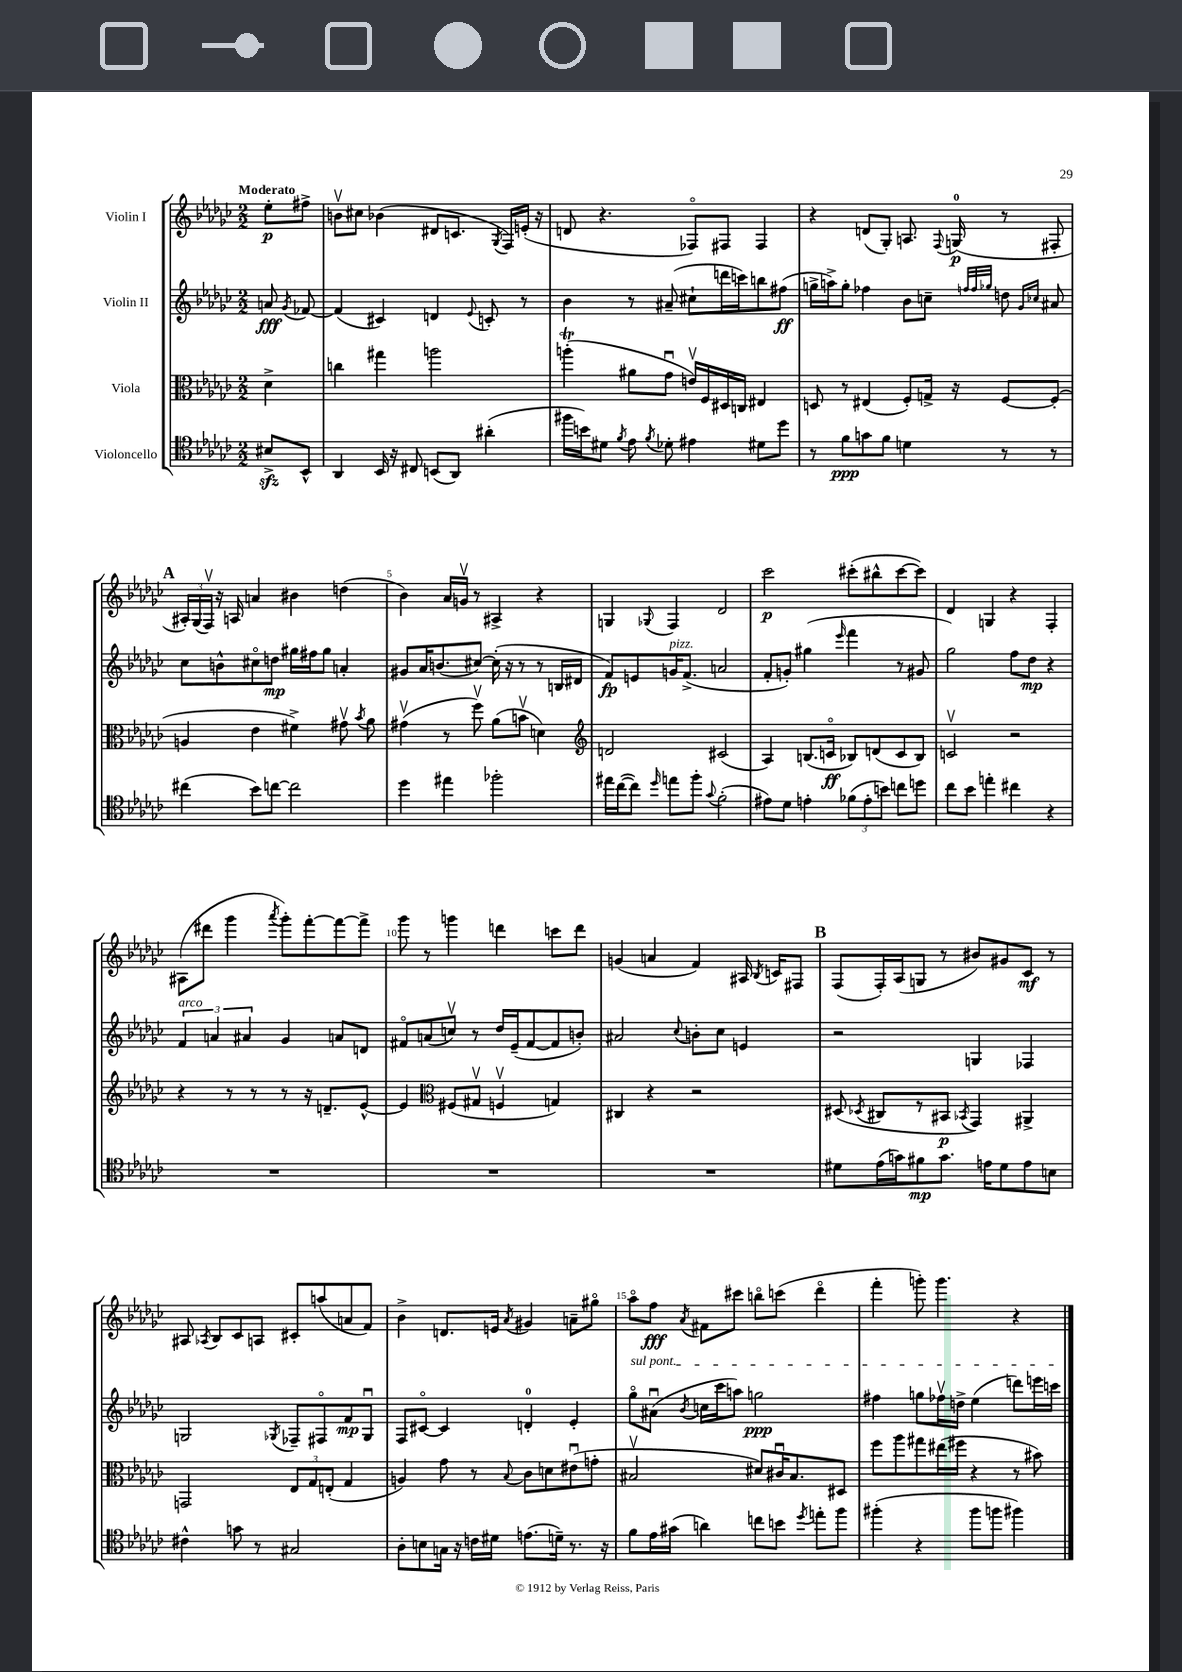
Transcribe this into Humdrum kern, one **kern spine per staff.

**kern	**dynam	**kern	**dynam	**kern	**dynam	**kern	**dynam
*part4	*part4	*part3	*part3	*part2	*part2	*part1	*part1
*staff4	*staff4	*staff3	*staff3	*staff2	*staff2	*staff1	*staff1
*I"Violoncello	*	*I"Viola	*	*I"Violin II	*	*I"Violin I	*
*clefC4	*	*clefC3	*	*clefG2	*	*clefG2	*
*k[b-e-a-d-g-c-]	*	*k[b-e-a-d-g-c-]	*	*k[b-e-a-d-g-c-]	*	*k[b-e-a-d-g-c-]	*
*M2/2	*	*M2/2	*	*M2/2	*	*M2/2	*
=	=	=	=	=	=	=	=
!	!	!	!	!	!	!LO:TX:a:B:t=Moderato	!
8B#Xzz^/L	.	4d-^\	.	8an/	fff	8ee-'\L	p
.	.	.	.	8qg-/	.	.	.
8BB-^^/J	.	.	.	[8f-X/	.	8ff#X^\J	.
=1	=1	=1	=1	=1	=1	=1	=1
4AA-/	.	4ccn\	.	(4f-/]	.	8bnv\L	.
.	.	.	.	.	.	8cc#X\J	.
16BB-/	.	4gg#X\	.	4c#X/)	.	(4b-X\	.
16r	.	.	.	.	.	.	.
8C#X/	.	.	.	.	.	.	.
(8BBn/L	.	2aan\	.	4dn/	.	8d#X/L	.
8AA-/J)	.	.	.	.	.	8.cn/J	.
.	.	.	.	8qqe-/	.	.	.
(4a#X'\	.	.	.	8cn'/	.	.	.
.	.	.	.	.	.	8qG-/	.
.	.	.	.	.	.	16F/LL)	.
.	.	.	.	8r	.	(16en'/JJ	.
.	.	.	.	.	.	16r	.
=2	=2	=2	=2	=2	=2	=2	=2
16ff#X\LL	.	(4aant'\	.	4b-\	.	8dn/	.
16bn\J)	.	.	.	.	.	.	.
8d#X\J	.	.	.	.	.	4.r	.
8qf/	.	.	.	.	.	.	.
8e-\	.	8a#X\L	.	8r	.	.	.
8qf/	.	.	.	.	.	.	.
8d-X'\	.	8g-u\J	.	(8a#X~/	.	.	.
4e#X\	.	16env/LL)	.	8cc#X`\L	.	8F-X/L)	.
.	.	16F/	.	.	.	.	.
.	.	16D#X/	.	16dddn\L	.	8F#X/J	.
.	.	16Cn/JJ	.	16cccn\J)	.	.	.
8d#X\L	.	4E#X/	.	8bbn\	.	4F#/	.
8dd-\J	.	.	.	(8ff#X\J	ff	.	.
=3	=3	=3	=3	=3	=3	=3	=3
8r	.	8Dn/	.	16ggn^\LL	.	4r	.
.	.	.	.	16aan^\J)	.	.	.
8f\L	ppp	8r	.	8gg'\J	.	.	.
8gn\	.	(4E#X/	.	4ff-X\	.	(8dn/L	.
8f\J	.	.	.	.	.	8G-'/J)	.
4dn\	.	8F'/L)	.	8b-\L	.	8.An/	.
.	.	16Gn^/Jk	.	8ccn~\J	.	.	.
.	.	.	.	.	.	8qqF/	.
.	.	16r	.	.	.	(16Gn/	p
.	.	.	.	32qqffn/LLL	.	.	.
.	.	.	.	32qqff/	.	.	.
.	.	.	.	32qqgg-X/JJJ	.	.	.
8r	.	[8F/L	.	8ddn\	.	8r	.
.	.	.	.	16qqg-/LL	.	.	.
.	.	.	.	16qqcc-X/JJ	.	.	.
8r	.	(8F'/J]	.	8a#X/	.	8F#X'/	.
!!LO:LB:g=z
!!LO:REH:place=s1:t=A
=4	=4	=4	=4	=4	=4	=4	=4
(4cc#X\	.	4An/	.	8cc-\L	.	24A#X'/LL)	.
.	.	.	.	.	.	(24G-/	.
.	.	.	.	.	.	24Fv/JJ)	.
.	.	.	.	8bn^^\	.	16r	.
.	.	.	.	.	.	16An/	.
8b-\L)	.	4e-\	.	8cc#X\	.	4an/	.
[8ccn\J	.	.	.	8ddn\J	mp	.	.
2cc\]	.	4f#X^\)	.	16gg#X\LL	.	4b#X\	.
.	.	.	.	16ff#X\J	.	.	.
.	.	.	.	8gg#\J	.	.	.
.	.	8g#Xv\	.	4an'/	.	(4ddn\	.
.	.	8qb-/	.	.	.	.	.
.	.	8a-\	.	.	.	.	.
=5	=5	=5	=5	=5	=5	=5	=5
4dd-\	.	(4g#Xv\	.	8g#X/L	.	4b-\)	.
.	.	.	.	16a-/K	.	.	.
.	.	.	.	(8.bn/	.	.	.
4ee#X\	.	8r	.	.	.	16a-/LL	.
.	.	.	.	.	.	16gnv/JJ	.
.	.	8ffv\)	.	[8cc#X/J)	.	8r	.
2ff-X'\	.	(8a-\L	.	(16cc#'\]	.	4A#X^/	.
.	.	.	.	16r	.	.	.
.	.	8bnv\J	.	8r	.	.	.
.	.	4dn\)	.	8r	.	4r	.
.	.	.	.	16Bn/LL	.	.	.
.	.	.	.	16d#X/JJ	.	.	.
=6	=6	=6	=6	=6	=6	=6	=6
*	*	*clefG2	*	*	*	*	*
16ee#X\LL	.	2dn/	.	8f/L)	fp	4Gn/	.
([16cc-\J	.	.	.	.	.	.	.
8cc-\J])	.	.	.	8en/	.	.	.
16qqdd-/	.	.	.	.	.	8qqG-X/	.
!	!	!	!	!LO:TX:a:i:t=pizz.	!	!	!
8een\L	.	.	.	16gn/K	.	4F/	.
.	.	.	.	(8.f^/J	.	.	.
8ff'\J	.	.	.	.	.	.	.
8qqg-/	.	.	.	.	.	.	.
(2f'\	.	(2c#X/	.	2an/	.	2d-/	.
=7	=7	=7	=7	=7	=7	=7	=7
8e#X\L)	.	4A-/)	.	8f'/L	.	2ccc-\	p
8d-\J	.	.	.	8gn'/J)	.	.	.
4en'\	.	(8.Bn/L	.	(4gg#X\	.	.	.
.	.	16cn/Jk	ff	.	.	.	.
.	.	.	.	16qqeee-/	.	.	.
(12f-X\L	.	8B-X/L)	.	4fff\	.	(8ccc#X'\L	.
12e'\	.	.	.	.	.	.	.
.	.	(8dn/	.	.	.	8bb#X^^\	.
12bn\J)	.	.	.	.	.	.	.
8ccn\L	.	8c/	.	8r	.	[8ccc#\	.
8ddn\J	.	8B-/J)	.	8g#X/	.	8ccc#\J])	.
=8	=8	=8	=8	=8	=8	=8	=8
8cc-\L	.	2cnv/	.	2gg-\)	.	4d-/	.
8b-\J	.	.	.	.	.	.	.
4een'\	.	.	.	.	.	4Gn/	.
4cc#X\	.	2r	.	8ff\L	.	4r	.
.	.	.	.	8dd-\J	mp	.	.
4r	.	.	.	4r	.	4F'/	.
!!LO:LB:g=z
=9	=9	=9	=9	=9	=9	=9	=9
!	!	!	!	!LO:TX:a:i:t=arco	!	!	!
1r	.	4r	.	6f/	.	(8A#X\L	.
.	.	.	.	.	.	8ddd#X\J	.
.	.	.	.	6an/	.	.	.
.	.	8r	.	.	.	4ggg-\	.
.	.	.	.	6a#X/	.	.	.
.	.	8r	.	.	.	.	.
.	.	.	.	.	.	8qaaa-/	.
.	.	8r	.	4g-/	.	8ggg-'\L)	.
.	.	16r	.	.	.	[8fff'\	.
.	.	8.dn~/L	.	.	.	.	.
.	.	.	.	8an/L	.	8fff\_	.
.	.	[8e-^^/J	.	8dn/J	.	8fff^\J]	.
=10	=10	=10	=10	=10	=10	=10	=10
1r	.	4e-/]	.	8f#X/L	.	8ggg-\	.
.	.	.	.	(8an/	.	8r	.
*	*	*clefC3	*	*	*	*	*
.	.	(8F#X/L	.	8ccnv/J)	.	4gggn\	.
.	.	8G#Xv/J	.	8r	.	.	.
.	.	4Fnv/	.	16dd-/LL	.	4dddn\	.
.	.	.	.	(16e-~/J	.	.	.
.	.	.	.	[8f#/	.	.	.
.	.	4Gn/)	.	8f#/]	.	8cccn\L	.
.	.	.	.	8bn'/J)	.	8ddd\J	.
=11	=11	=11	=11	=11	=11	=11	=11
1r	.	4C#X/	.	2a#X/	.	(4gn/	.
.	.	4r	.	.	.	4an/	.
.	.	.	.	8qqcc-/	.	.	.
.	.	2r	.	8bn'\L	.	4f/)	.
.	.	.	.	8cc-\J	.	.	.
.	.	.	.	4en/	.	16A#X/	.
.	.	.	.	.	.	8qB-/	.
.	.	.	.	.	.	16cn/KL	.
.	.	.	.	.	.	8F#X/J	.
!!LO:REH:place=s1:t=B
=12	=12	=12	=12	=12	=12	=12	=12
8d#X\L	.	(8D#X/	.	2r	.	(8F/L	.
.	.	8qD-X/	.	.	.	.	.
(16e-\L	.	8C#X/L	.	.	.	16F'/L)	.
16gn\J)	.	.	.	.	.	(16A-/J	.
8f#X\	mp	8r	.	.	.	8Gn/J	.
8.g\J	.	8BB#X/J	p	.	.	8r	.
.	.	8qBB-X/	.	.	.	.	.
.	.	4GG-/)	.	4Gn/	.	8b#X/L)	.
16en\KL	.	.	.	.	.	.	.
8d#\	.	.	.	.	.	8g#X/	.
8e\	.	4AA#X^/	.	4F-X/	.	8c-/J	mf
8Bn\J	.	.	.	.	.	8r	.
!!LO:LB:g=z
=13	=13	=13	=13	=13	=13	=13	=13
4c#X^^\	.	2GGn/	.	2Gn/	.	8A#X/	.
.	.	.	.	.	.	8qA-X/	.
.	.	.	.	.	.	8B-/L	.
8gn\	.	.	.	.	.	8c-/	.
8r	.	.	.	.	.	8An/J	.
.	.	.	.	8qG-X/	.	.	.
2G#X/	.	12E-/L	.	8F-X~/L	.	8c#X'/L	.
.	.	12G-/	.	.	.	.	.
.	.	.	.	8F#X/	.	(8aan/	.
.	.	(12En'/J	.	.	.	.	.
.	.	4G-/	.	8f/	mp	8an/	.
.	.	.	.	8G-u/J	.	8f/J)	.
=14	=14	=14	=14	=14	=14	=14	=14
8A-'\L	.	4An/)	.	8F/L	.	4b-^\	.
8Bn\	.	.	.	[8c#X/J	.	.	.
16Gn\Jk	.	8g-\	.	4c#/]	.	8.dn/L	.
16r	.	.	.	.	.	.	.
16cn\LL	.	8r	.	.	.	.	.
16d#X\JJ	.	.	.	.	.	16en/Jk	.
.	.	8qqB-/	.	.	.	8qa-/	.
(8.en\L	.	8c-\L	.	4dn'/	.	4g#X/	.
.	.	8dn\	.	.	.	.	.
16dn~\Jk)	.	.	.	.	.	.	.
8.r	.	(8e#Xu\	.	4e-'/	.	8an~\L	.
.	.	8gn'\J	.	.	.	8gg#X\J	.
16r	.	.	.	.	.	.	.
=15	=15	=15	=15	=15	=15	=15	=15
!	!	!	!	!LO:TX:a:i:t=sul pont.	!	!	!
8f\L	.	2B#Xv/	.	8gg-\L	.	8aa-\L	.
16e-\L	.	.	.	(8a#Xu\J	.	8ff\J	fff
(16g#X\JJ	.	.	.	.	.	.	.
.	.	.	.	8qb-/	.	8qa-/	.
4an\)	.	.	.	16ccn\LL	.	8f#X\L	.
.	.	.	.	16ccc-\J	.	.	.
.	.	.	.	8aan\J)	.	8ccc#X\J	.
8ccn\L	.	8d#X/L)	.	2ggn\	ppp	8bbn\L	.
8bn\J	.	16c#Xu/K	.	.	.	(8cccn\J	.
.	.	8.B#/	.	.	.	.	.
8qdd-/	.	.	.	.	.	.	.
8een'\L	.	.	.	.	.	4ddd-\	.
8ff\J	.	8D#X/J	.	.	.	.	.
=16	=16	=16	=16	=16	=16	=16	=16
(4ff#X'\	.	8ff\L	.	4ff#X\	.	4fff'\	.
.	.	8aa-\	.	.	.	.	.
4r	.	8gg#X\	.	8ggn\L	.	8gggn'\)	.
.	.	(16ee#X\L	.	16ff-Xv\L	.	4.ggg\	.
.	.	16ff#X\JJ	.	16ddn^\JJ	.	.	.
8ff#\L	.	4r	.	(4ee-\	.	.	.
8ffn\J	.	.	.	.	.	.	.
4ff#X\)	.	8r	.	8dddn\L)	.	4r	.
.	.	8b#X\)	.	16eeen\L	.	.	.
.	.	.	.	16cccn\JJ	.	.	.
==	==	==	==	==	==	==	==
*-	*-	*-	*-	*-	*-	*-	*-
